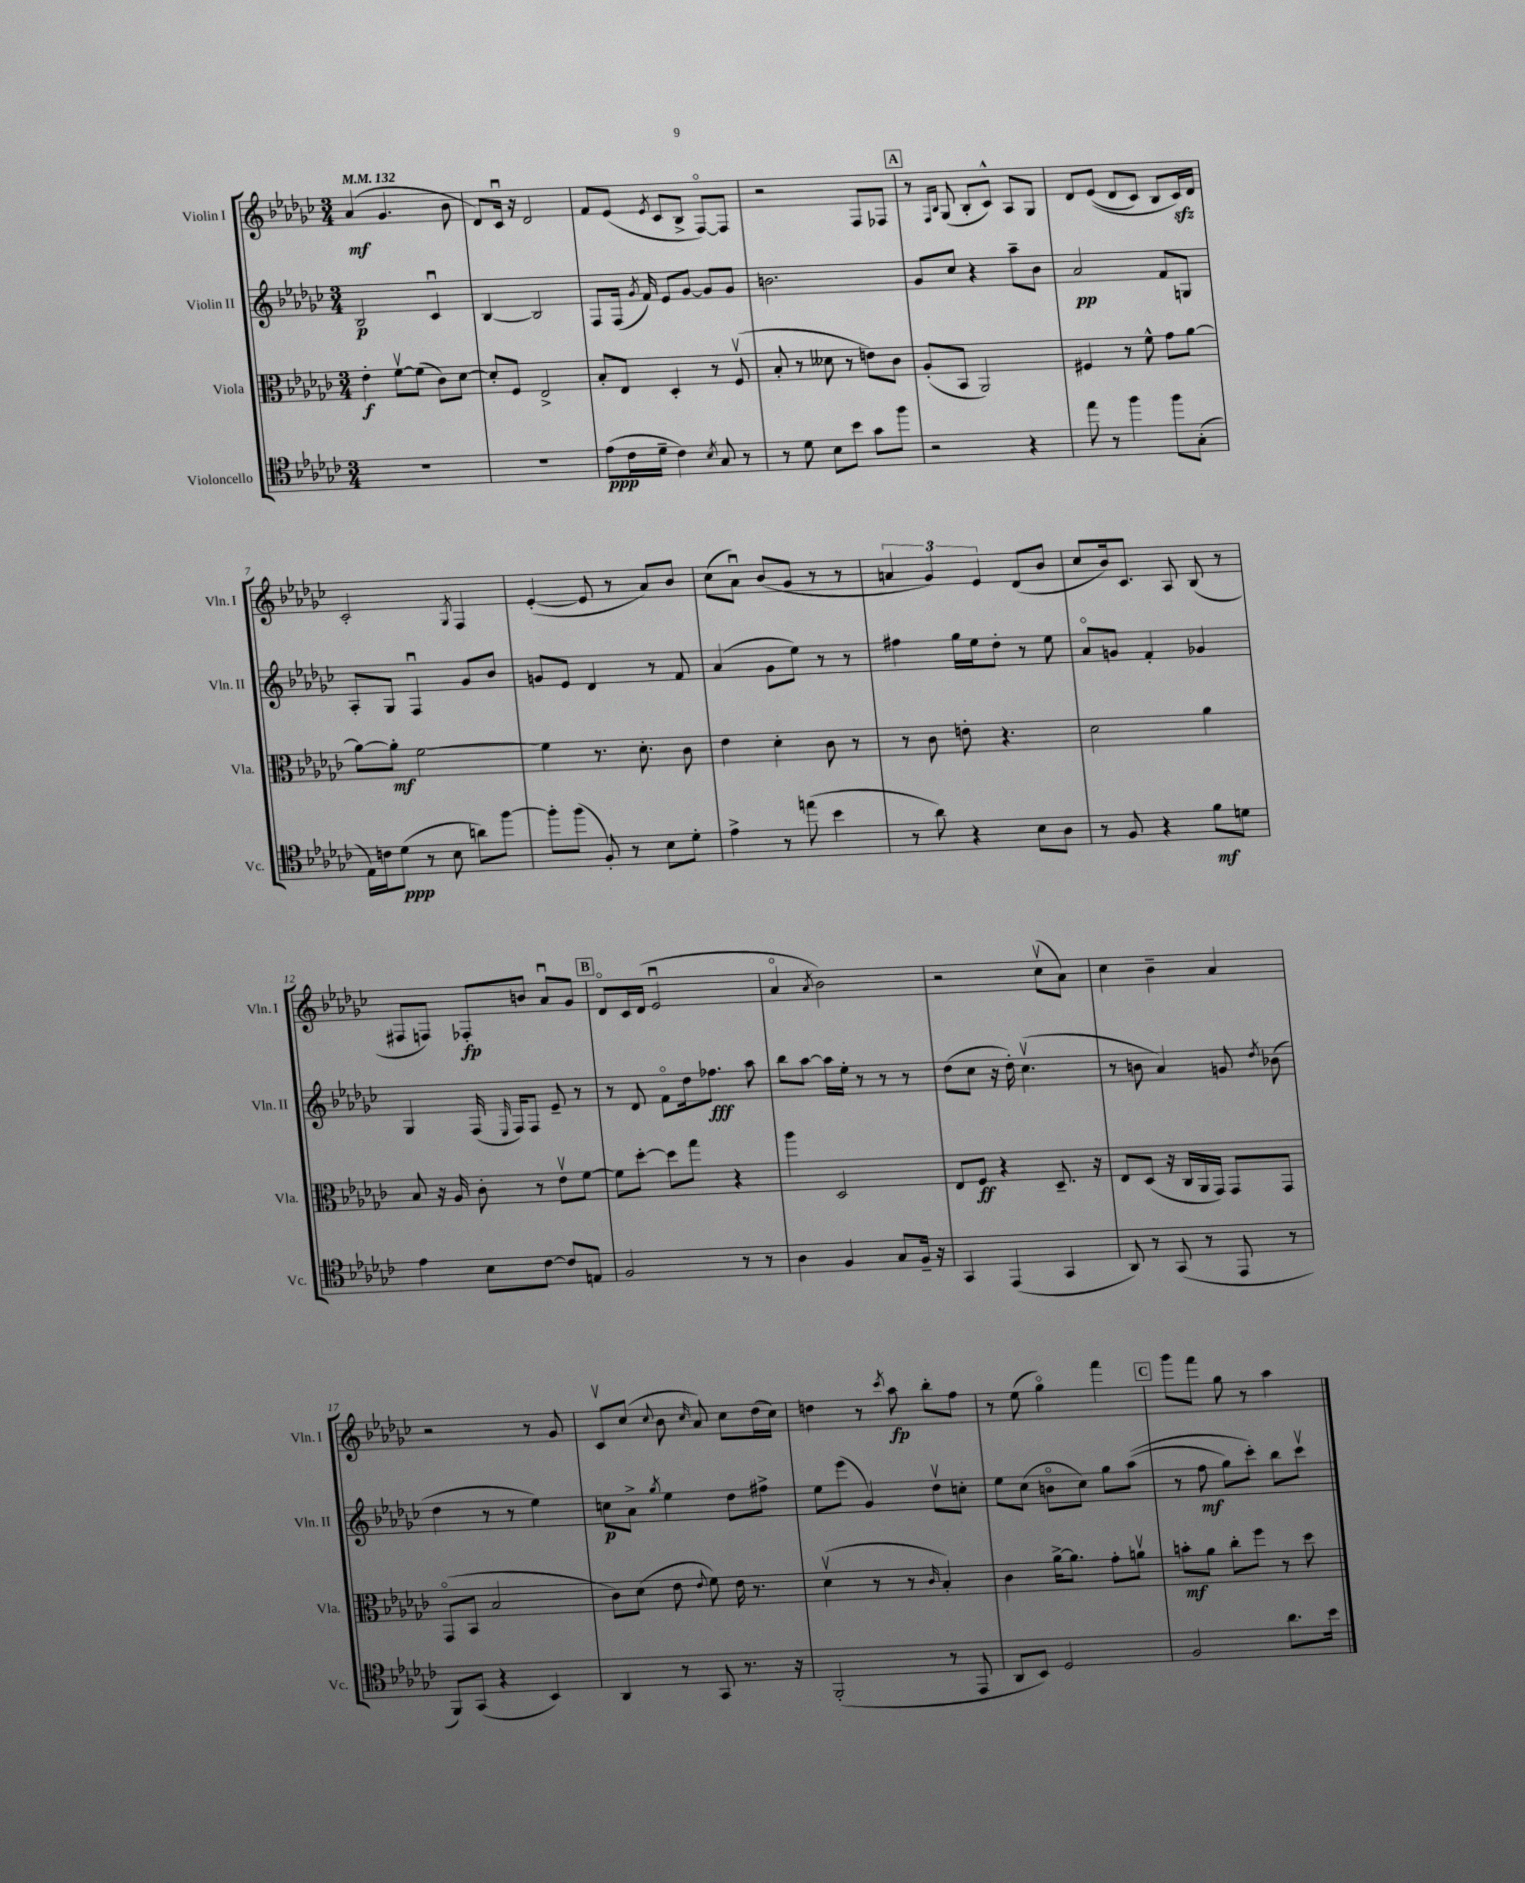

**kern	**dynam	**kern	**dynam	**kern	**dynam	**kern	**dynam
*part4	*part4	*part3	*part3	*part2	*part2	*part1	*part1
*staff4	*staff4	*staff3	*staff3	*staff2	*staff2	*staff1	*staff1
*I"Violoncello	*	*I"Viola	*	*I"Violin II	*	*I"Violin I	*
*I'Vc.	*	*I'Vla.	*	*I'Vln. II	*	*I'Vln. I	*
*clefC4	*	*clefC3	*	*clefG2	*	*clefG2	*
*k[b-e-a-d-g-c-]	*	*k[b-e-a-d-g-c-]	*	*k[b-e-a-d-g-c-]	*	*k[b-e-a-d-g-c-]	*
*M3/4	*	*M3/4	*	*M3/4	*	*M3/4	*
*MM132	*	*MM132	*	*MM132	*	*MM132	*
=1	=1	=1	=1	=1	=1	=1	=1
2.r	.	4e-'\	f	2B-/	p	(4a-/	mf
.	.	[8fv\L	.	.	.	4.g-/	.
.	.	(8f\J]	.	.	.	.	.
.	.	8c-\L)	.	4c-u/	.	.	.
.	.	[8d-\J	.	.	.	8b-\	.
=2	=2	=2	=2	=2	=2	=2	=2
2.r	.	8d-'/L]	.	[4B-/	.	8d-/L)	.
.	.	8F/J	.	.	.	16c-u/Jk	.
.	.	.	.	.	.	16r	.
.	.	2E-^/	.	2B-/]	.	2d-/	.
=3	=3	=3	=3	=3	=3	=3	=3
(8e-\L	ppp	8B-'/L	.	8F/L	.	8f/L	.
16c-\L	.	8E-/J	.	(16F/Jk	.	(8e-/J	.
.	.	.	.	8qg-/	.	.	.
16d-~\JJ	.	.	.	16f/)	.	.	.
.	.	.	.	.	.	8qe-/	.
4c-\)	.	4D-'/	.	8e-/L	.	8c-/L	.
.	.	.	.	[8g-/J	.	8B-^/J	.
8qB-/	.	.	.	.	.	.	.
8G-/	.	8r	.	8g-/L]	.	[8F/L)	.
8r	.	(8Fv/	.	8g-/J	.	8F/J]	.
=4	=4	=4	=4	=4	=4	=4	=4
8r	.	8B-'/	.	2.bn\	.	2r	.
8d-\	.	8r	.	.	.	.	.
8B-\L	.	8d--X\	.	.	.	.	.
8b-\J	.	8r	.	.	.	.	.
8g-\L	.	8en\L)	.	.	.	8F/L	.
8ff\J	.	8c-\J	.	.	.	8F-X/J	.
!!LO:REH:place=s1:t=A
=5	=5	=5	=5	=5	=5	=5	=5
2r	.	(8A-'/L	.	8g-/L	.	8r	.
.	.	.	.	.	.	16qqF/LL	.
.	.	.	.	.	.	16qqB-/JJ	.
.	.	8BB-/J	.	8cc-/J	.	(8G-/	.
.	.	2AA-/)	.	4r	.	8B-'/L	.
.	.	.	.	.	.	8c-^^/J)	.
4r	.	.	.	8aa-~\L	.	8A-/L	.
.	.	.	.	8b-\J	.	8G-/J	.
=6	=6	=6	=6	=6	=6	=6	=6
8ee-\	.	4F#X/	.	2a-/	pp	8d-/L	.
8r	.	.	.	.	.	((8e-/J	.
4ff\	.	8r	.	.	.	8d-/L	.
.	.	8f^^\	.	.	.	8c-/J)	.
8ff\L	.	8g-\L	.	8f/L	.	8B-/L	.
(8G-'\J	.	[8a-\J	.	8Gn/J	.	16c-zz/L)	.
.	.	.	.	.	.	16d-/JJ	.
!!LO:LB:g=z
=7	=7	=7	=7	=7	=7	=7	=7
16E-\LL)	.	8a-\L_	.	8A-'/L	.	2c-'/	.
16cn\J	.	.	.	.	.	.	.
(8d-\J	ppp	8a-'\J]	mf	8G-/J	.	.	.
8r	.	[2f\	.	4Fu/	.	.	.
8B-\	.	.	.	.	.	.	.
.	.	.	.	.	.	8qG-/	.
8an\L)	.	.	.	8g-/L	.	4F/	.
[8ff\J	.	.	.	8b-/J	.	.	.
=8	=8	=8	=8	=8	=8	=8	=8
8ff'\L]	.	4f\]	.	8gn/L	.	([4e-'/	.
(8ff\J	.	.	.	8e-/J	.	.	.
8F'/)	.	8.r	.	4d-/	.	8e-/]	.
8r	.	.	.	.	.	8r	.
.	.	8.d-'\	.	.	.	.	.
8B-\L	.	.	.	8r	.	8a-/L)	.
8d-'\J	.	8c-\	.	8f/	.	8b-/J	.
=9	=9	=9	=9	=9	=9	=9	=9
4e-^\	.	4e-\	.	(4a-/	.	(8cc-\L	.
.	.	.	.	.	.	8a-u\J)	.
8r	.	4d-'\	.	8g-\L	.	(8b-/L	.
(8een\	.	.	.	8ee-\J)	.	8g-/J	.
4b-\	.	8c-\	.	8r	.	8r	.
.	.	8r	.	8r	.	8r	.
=10	=10	=10	=10	=10	=10	=10	=10
8r	.	8r	.	4ff#X\	.	6an/	.
8a-\)	.	8c-\	.	.	.	.	.
.	.	.	.	.	.	6g-/)	.
4r	.	8en'\	.	16gg-\LL	.	.	.
.	.	.	.	16ee-\J	.	.	.
.	.	.	.	.	.	6e-/	.
.	.	4.r	.	8dd-'\J	.	.	.
8B-\L	.	.	.	8r	.	(8d-/L	.
8A-\J	.	.	.	8ee-\	.	8b-/J	.
=11	=11	=11	=11	=11	=11	=11	=11
8r	.	2d-\	.	8a-/L	.	8cc-/L	.
8F/	.	.	.	8gn/J	.	16b-/k)	.
.	.	.	.	.	.	8.c-/J	.
4r	.	.	.	4f'/	.	.	.
.	.	.	.	.	.	8A-/	.
8f\L	mf	4a-\	.	4g-X/	.	(8B-/	.
8dn\J	.	.	.	.	.	8r	.
!!LO:LB:g=z
=12	=12	=12	=12	=12	=12	=12	=12
4e-\	.	8B-/	.	4G-/	.	8F#X/L	.
.	.	16r	.	.	.	8Fn/J)	.
.	.	16A-/	.	.	.	.	.
8B-\L	.	8c-'\	.	(16F/	.	8F-X'/L	fp
.	.	.	.	16qqE-/	.	.	.
.	.	.	.	16F/KL)	.	.	.
[8c-\J	.	8r	.	8F/J	.	8bn/J	.
8c-/L]	.	8e-v\L	.	8e-~/	.	8a-u/L	.
8En/J	.	[8f\J	.	8r	.	8g-/J	.
!!LO:REH:place=s1:t=B
=13	=13	=13	=13	=13	=13	=13	=13
2F/	.	8f\L]	.	8r	.	8d-/L	.
.	.	[8dd-'\J	.	8d-/	.	16c-/L	.
.	.	.	.	.	.	(16d-/JJ	.
.	.	8dd-\L]	.	8f\L	.	2e-u/	.
.	.	8gg-\J	.	16dd-\k	.	.	.
.	.	.	.	8.ff-X\J	fff	.	.
8r	.	4r	.	.	.	.	.
8r	.	.	.	8aa-\	.	.	.
=14	=14	=14	=14	=14	=14	=14	=14
4A-\	.	4aa-\	.	8bb-\L	.	4a-/	.
.	.	.	.	[8aa-\J	.	.	.
.	.	.	.	.	.	8qa-/	.
4F/	.	2D-/	.	16aa-\LL]	.	2b-\)	.
.	.	.	.	16ee-'\JJ	.	.	.
.	.	.	.	8r	.	.	.
8G-/L	.	.	.	8r	.	.	.
16F~/Jk	.	.	.	8r	.	.	.
16r	.	.	.	.	.	.	.
=15	=15	=15	=15	=15	=15	=15	=15
4GG-/	.	8E-/L	.	(8dd-\L	.	2r	.
.	.	8F/J	ff	8cc-\J	.	.	.
(4EE-/	.	4r	.	16r	.	.	.
.	.	.	.	16dd-'\)	.	.	.
.	.	.	.	(4.cc-v\	.	.	.
4GG-/	.	8.D-~/	.	.	.	(8cc-v\L	.
.	.	.	.	.	.	8a-\J)	.
.	.	16r	.	.	.	.	.
=16	=16	=16	=16	=16	=16	=16	=16
8AA-/)	.	8E-/L	.	8r	.	4cc-\	.
8r	.	(8D-/J	.	8bn\	.	.	.
(8GG-/	.	16r	.	4a-/)	.	4b-~\	.
.	.	16C-/LL	.	.	.	.	.
8r	.	16AA-/	.	.	.	.	.
.	.	16GG-/JJ)	.	.	.	.	.
8EE-/	.	8GG-/L	.	8gn/	.	4a-/	.
.	.	.	.	8qdd-/	.	.	.
8r	.	8GG-/J	.	(8b-X\	.	.	.
!!LO:LB:g=z
=17	=17	=17	=17	=17	=17	=17	=17
8FF/L)	.	(8GG-/L	.	4dd-\	.	2r	.
(8GG-/J	.	8BB-/J	.	.	.	.	.
4r	.	2B-/	.	8r	.	.	.
.	.	.	.	8r	.	.	.
4BB-/)	.	.	.	4ee-\)	.	8r	.
.	.	.	.	.	.	8g-/	.
=18	=18	=18	=18	=18	=18	=18	=18
4AA-/	.	8c-\L)	.	8ccn\L	p	8c-v/L	.
.	.	(8d-\J	.	8a-^\J	.	(8cc-/J	.
.	.	.	.	8qgg-/	.	8qqcc-/	.
8r	.	8e-\	.	4ee-\	.	8b-\	.
.	.	8qqe-/	.	.	.	16qqcc-/	.
8GG-/	.	8f\)	.	.	.	8a-/)	.
8.r	.	16e-\	.	8dd-\L	.	8cc-\L	.
.	.	8.r	.	.	.	.	.
.	.	.	.	8ff#X^\J	.	(16dd-\L	.
16r	.	.	.	.	.	16cc-\JJ)	.
=19	=19	=19	=19	=19	=19	=19	=19
(2FF'/	.	(4d-v\	.	8ee-\L	.	4ddn\	.
.	.	.	.	(8eee-\J	.	.	.
.	.	8r	.	4g-/)	.	8r	.
.	.	.	.	.	.	8qccc-/	.
.	.	8r	.	.	.	8aa-\	fp
.	.	16qqc-/	.	.	.	.	.
8r	.	4B-'/)	.	8dd-v\L	.	8bb-'\L	.
8EE-/	.	.	.	8ccn'\J	.	8ff\J	.
=20	=20	=20	=20	=20	=20	=20	=20
8AA-/L	.	4c-\	.	8ee-\L	.	8r	.
8BB-/J)	.	.	.	(8cc-\J	.	(8ee-\	.
2D-/	.	[16a-^\KL	.	8bn\L	.	4gg-\)	.
.	.	8.a-\J]	.	.	.	.	.
.	.	.	.	8cc-\J)	.	.	.
.	.	8g-'\L	.	8gg-\L	.	4fff\	.
.	.	8anv\J	.	((8aa-\J	.	.	.
!!LO:REH:place=s1:t=C
=21	=21	=21	=21	=21	=21	=21	=21
2F/	.	8bn'\L	mf	8r	.	8ggg-\L	.
.	.	8a-\J	.	8ff\	mf	8fff\J	.
.	.	8cc-'\L	.	8gg-\L)	.	8gg-\	.
.	.	8ff\J	.	8ccc-'\J)	.	8r	.
8.a-\L	.	8r	.	8bb-\L	.	4aa-\	.
.	.	8dd-\	.	8ccc-v\J	.	.	.
16b-\Jk	.	.	.	.	.	.	.
==	==	==	==	==	==	==	==
*-	*-	*-	*-	*-	*-	*-	*-
